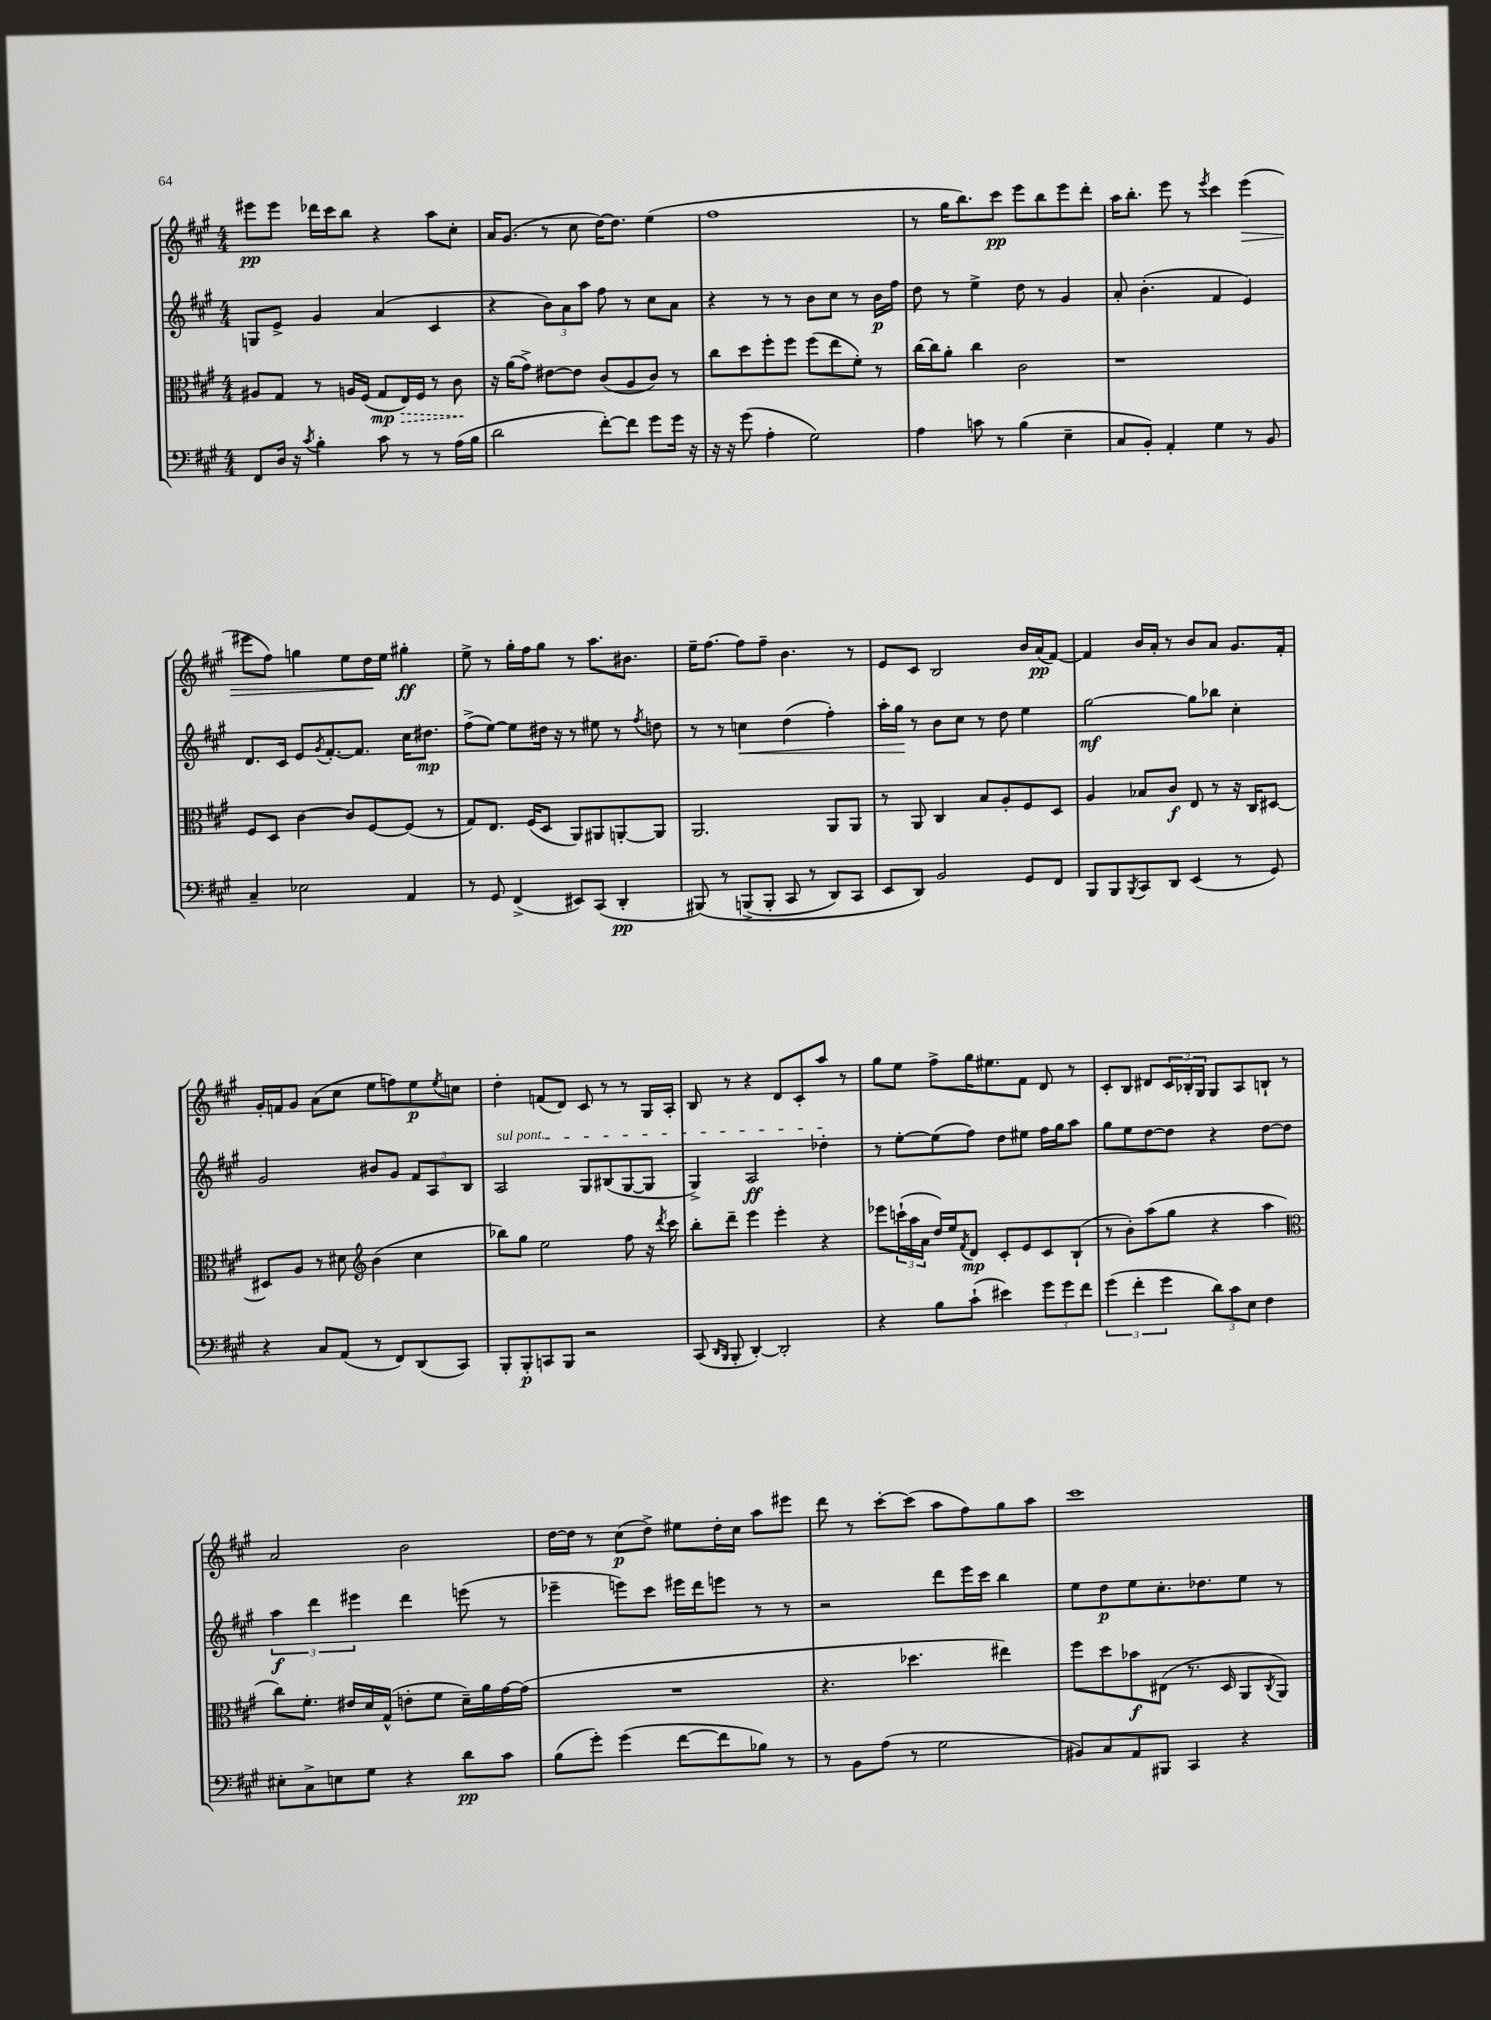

**kern	**kern	**kern	**kern
*staff4	*staff3	*staff2	*staff1
*clefF4	*clefC3	*clefG2	*clefG2
*k[f#c#g#]	*k[f#c#g#]	*k[f#c#g#]	*k[f#c#g#]
*M4/4	*M4/4	*M4/4	*M4/4
8FF#/L	8A#/L	8G/L	8eee#\L
16D/Jk	8G#/J	8e^/J	8eee#\J
16r	.	.	.
8qc#/	.	.	.
4B'\	8r	4g#/	16ddd-\LL
.	.	.	16ccc#\J
.	16A/LL	.	8bb\J
.	(16F#/JJ	.	.
8c#\	8G#/L	(4a/	4r
8r	16E/L)	.	.
.	16F#/JJ	.	.
8r	8r	4c#/	8aa\L
(16A\LL	8c#\	.	8cc#'\J
16B\JJ	.	.	.
=	=	=	=
2d\	16r	4r	16a/LK
.	(16a\LK	.	(8.g#/J
.	8g#^\J)	.	.
.	[8e#\L	12b\L)	8r
.	.	12a\	.
.	8e#\]J	.	8cc#\
.	.	12aa\J	.
[8f#'\L)	(8c#/L	8ff#\	[16dd\LK)
.	.	.	8.dd\]J
8f#\]J	8A/	8r	.
8g#\L	8c#/J)	8cc#\L	(4ee\
16g#\Jk	8r	8a\J	.
16r	.	.	.
=	=	=	=
16r	8cc#\L	4r	1ff#
16r	.	.	.
(8g#\	8dd\	.	.
4A'\	8ff#'\	8r	.
.	8ff#\J	8r	.
2G#\)	(8ff#\L	8b\L	.
.	8ee\	8cc#\J	.
.	8f#'\J)	8r	.
.	8r	16b\LL	.
.	.	16ff#\JJ	.
=	=	=	=
4A\	[16cc#\LL	8dd\	8r
.	16cc#\]J	.	.
.	8a'\J	8r	16gg#\LK
.	.	.	8.bb\)
8c\	4cc#\	4ee^\	.
8r	.	.	8ccc#\J
(4B\	2c#\	8dd\	8eee\L
.	.	8r	8bb\
4E~\	.	4g#/	8eee\
.	.	.	8ddd'\J
=	=	=	=
8C#/L	1r	8a'/	16aa\LK
.	.	.	8.bb'\J
8BB'/J)	.	(4.b'\	.
4AA'/	.	.	8eee\
.	.	.	8r
.	.	.	8qeee/
4G#\	.	4f#/	4ccc#\
8r	.	4e/)	(4eee\
8BB/	.	.	.
=	=	=	=
4C#~/	8F#/L	8.d/L	8eee#\L
.	8D/J	.	8ff#\J)
.	.	16c#/Jk	.
2E-\	[4c#\	8e/L	4gg\
.	.	8qg#/	.
.	.	[8.f#'/	.
.	8c#/]L	.	8ee\L
.	.	8.f#/]J	.
.	[8F#/	.	16dd\L
.	.	.	16ee\JJ
4AA/	(8F#/]J	16cc#\LK	4gg#'\
.	.	8.dd#\J	.
.	8r	.	.
=	=	=	=
8r	8G#/L)	(8ff#^\L	8ee^\
8GG#/	8.E/J	[8ee\J)	8r
(4FF#^/	.	8ee\]L	16gg#'\LL
.	(16F#/LK	.	16ff#\J
.	8D/J	16dd#\Jk	8gg#\J
.	.	16r	.
8EE#/L)	8AA/L)	8r	8r
(8CC#/J	8AA#/	8ee#\	8.aa\L
4DD'/	[8AA'/	8r	.
.	.	.	8.b#\J
.	.	8qff#/	.
.	8AA/]J	8dd\	.
=	=	=	=
&(8BBB#/)	2.AA/	8r	16ee~\LK
.	.	.	[8.ff#\J
8r	.	8r	.
(8BBB^/L	.	4cc\	8ff#\]L
8BBB'/J	.	.	8ff#~\J
8CC#/	.	(4dd\	4.b\
8r	.	.	.
8DD/L)	8AA/L	4ff#'\)	.
8CC#/J	8AA/J	.	8r
=	=	=	=
8EE/L	8r	16aa'\LL	8e/L
.	.	16gg#\JJ	.
8DD/J&)	8AA/	8r	8c#/J
2BB/	4C#/	8b\L	2B/
.	.	8cc#\J	.
.	8B/L	8r	.
.	8A'/	8dd\	.
8GG#/L	8F#/	4ee\	16b/LL
.	.	.	(16a/J
8FF#/J	8D/J	.	[8f#/J)
=	=	=	=
8BBB/L	4A/	[2gg#\	4f#/]
8BBB/	.	.	.
8qBBB/	.	.	.
8CC#/	8B-/L	.	16b/LL
.	.	.	16a'/JJ
8DD/J	8c#/J	.	8r
(4EE/	8E/	8gg#\]L	8b/L
.	8r	8bb-\J	8a/J
8r	16r	4cc#'\	8.g#/L
.	16C#/LK	.	.
8GG#/)	[8D#/J	.	.
.	.	.	16f#'/Jk
=	=	=	=
4r	8D#/]L	2g#/	16g#'/LL
.	.	.	16f/J
.	8A/J	.	8g#/J
8C#/L	8r	.	(8a\L
(8AA/J	8d#\	.	8cc#\J
*	*clefG2	*	*
8r	(4b\	8b#/L	8ee\L
8FF#/L)	.	8g#/J	8ff\)
(8DD/	4cc#\	12f#/L	8ee\
.	.	12A/	.
.	.	.	8qee/
8CC#/J)	.	.	8cc\J
.	.	12B/J	.
=	=	=	=
8BBB'/L	8bb-\L)	2A/	4dd'\
8BBB'/	8gg#\J	.	.
8CC/	2ee\	.	(8f/L
8BBB/J	.	.	8d/J)
2r	.	8G#/L	8c#/
.	.	(8B#/	8r
.	8ff#\	[8G#/	8r
.	16r	8G#/]J	16G#/LL
.	8qddd/	.	.
.	16ccc#\	.	16A'/JJ
=	=	=	=
(8CC#/	8bb'\L	4G#^/)	8B/
16qqDD/LL	.	.	.
16qqBBB/JJ	.	.	.
8BBB'/	8ddd~\J	.	8r
[4DD'/)	4eee\	2A/	4r
2DD'/]	4eee'\	.	8d/L
.	.	.	8c#'/
.	4r	4dd-'\	8aa/J
.	.	.	8r
=	=	=	=
4r	8eee-\L	8r	8gg#\L
.	(24ccc`\L	[8ee'\L	8ee\J
.	24aa\	.	.
.	24a\JJ	.	.
8B\L	16dd/LL)	(8ee\]	8ff#^\L
.	16ee/J	.	.
.	8qf#/	.	.
(8c#`\J	8d/J	8ff#\J)	16gg#\K
.	.	.	8.ee#\
4e#\)	8c#'/L	8dd\L	.
.	8e/	8ee#\J	8f#\J
12g#\L	8c#/	16ff#\LL	8d/
.	.	16gg#\J	.
12g#\	.	.	.
.	(8B`/J	8aa\J	8r
12f#\J	.	.	.
=	=	=	=
(6g#\	8r	8gg#\L	8c#'/L
.	8b'\L)	8ee\	8B/J
6f#'\	.	.	.
.	(8aa\	[8dd\	8d#/L
6g#\	.	.	.
.	8gg#\J	8dd\]J	24c#/L
.	.	.	24B-'/
.	.	.	24G#/JJ
12d\L)	4r	4r	8G#/L
12c#\	.	.	.
.	.	.	8A/
12E\J	.	.	.
4F#\	4aa\	[8dd\L	8B`/J
.	.	8dd\]J	8r
=	=	=	=
*	*clefC3	*	*
8E#'\L	8cc#\L)	6aa\	2a/
8C#^\	8.f#'\J	.	.
.	.	6ddd\	.
8E\	.	.	.
.	16e#/LL	.	.
.	.	6eee#\	.
8G#\J	16d/	.	.
.	(16G#^^/JJ	.	.
4r	8e'\L	4ddd\	2b\
.	8f#\J	.	.
8d\L	16d~\LL)	(8eee\	.
.	16a\	.	.
8c#\J	[16g#\	8r	.
.	(16g#\]JJ	.	.
=	=	=	=
(8B\L	1r	4eee-~\	[16dd\LL
.	.	.	16dd\]JJ
8g#'\J)	.	.	8r
(4g#\	.	8eee\L)	(8cc#\L
.	.	8ccc#\J	8dd^\J)
[8f#\L	.	16eee#\LL	8ee#\L
.	.	16ddd\J	.
8f#\]	.	8eee\J	16dd'\L
.	.	.	16cc#\JJ
8B-\J)	.	8r	8aa\L
8r	.	8r	8eee#\J
=	=	=	=
8r	4.r	2r	8ddd\
8BB\L	.	.	8r
(8A\J	.	.	[8ccc#'\L
8r	4.dd-\	.	(8ccc#\]J
2G#\	.	8ddd\L	8aa\L
.	.	16eee\L	8ff#\)
.	.	16ccc#\JJ	.
.	4ee#\)	4bb\	8gg#\
.	.	.	8aa\J
=	=	=	=
8BB#/L)	8ff#\L	8ee\L	1ccc#
8C#/	8dd\	8dd\	.
8AA/	8b-\	8ee\	.
8BBB#/J	(8E#\J	8.cc#'\	.
4CC#/	8.r	.	.
.	.	8.dd-\	.
.	16D/	.	.
4r	8AA/L	8ee\J	.
.	8qC#/	.	.
.	8AA/J)	8r	.
==	==	==	==
*-	*-	*-	*-
